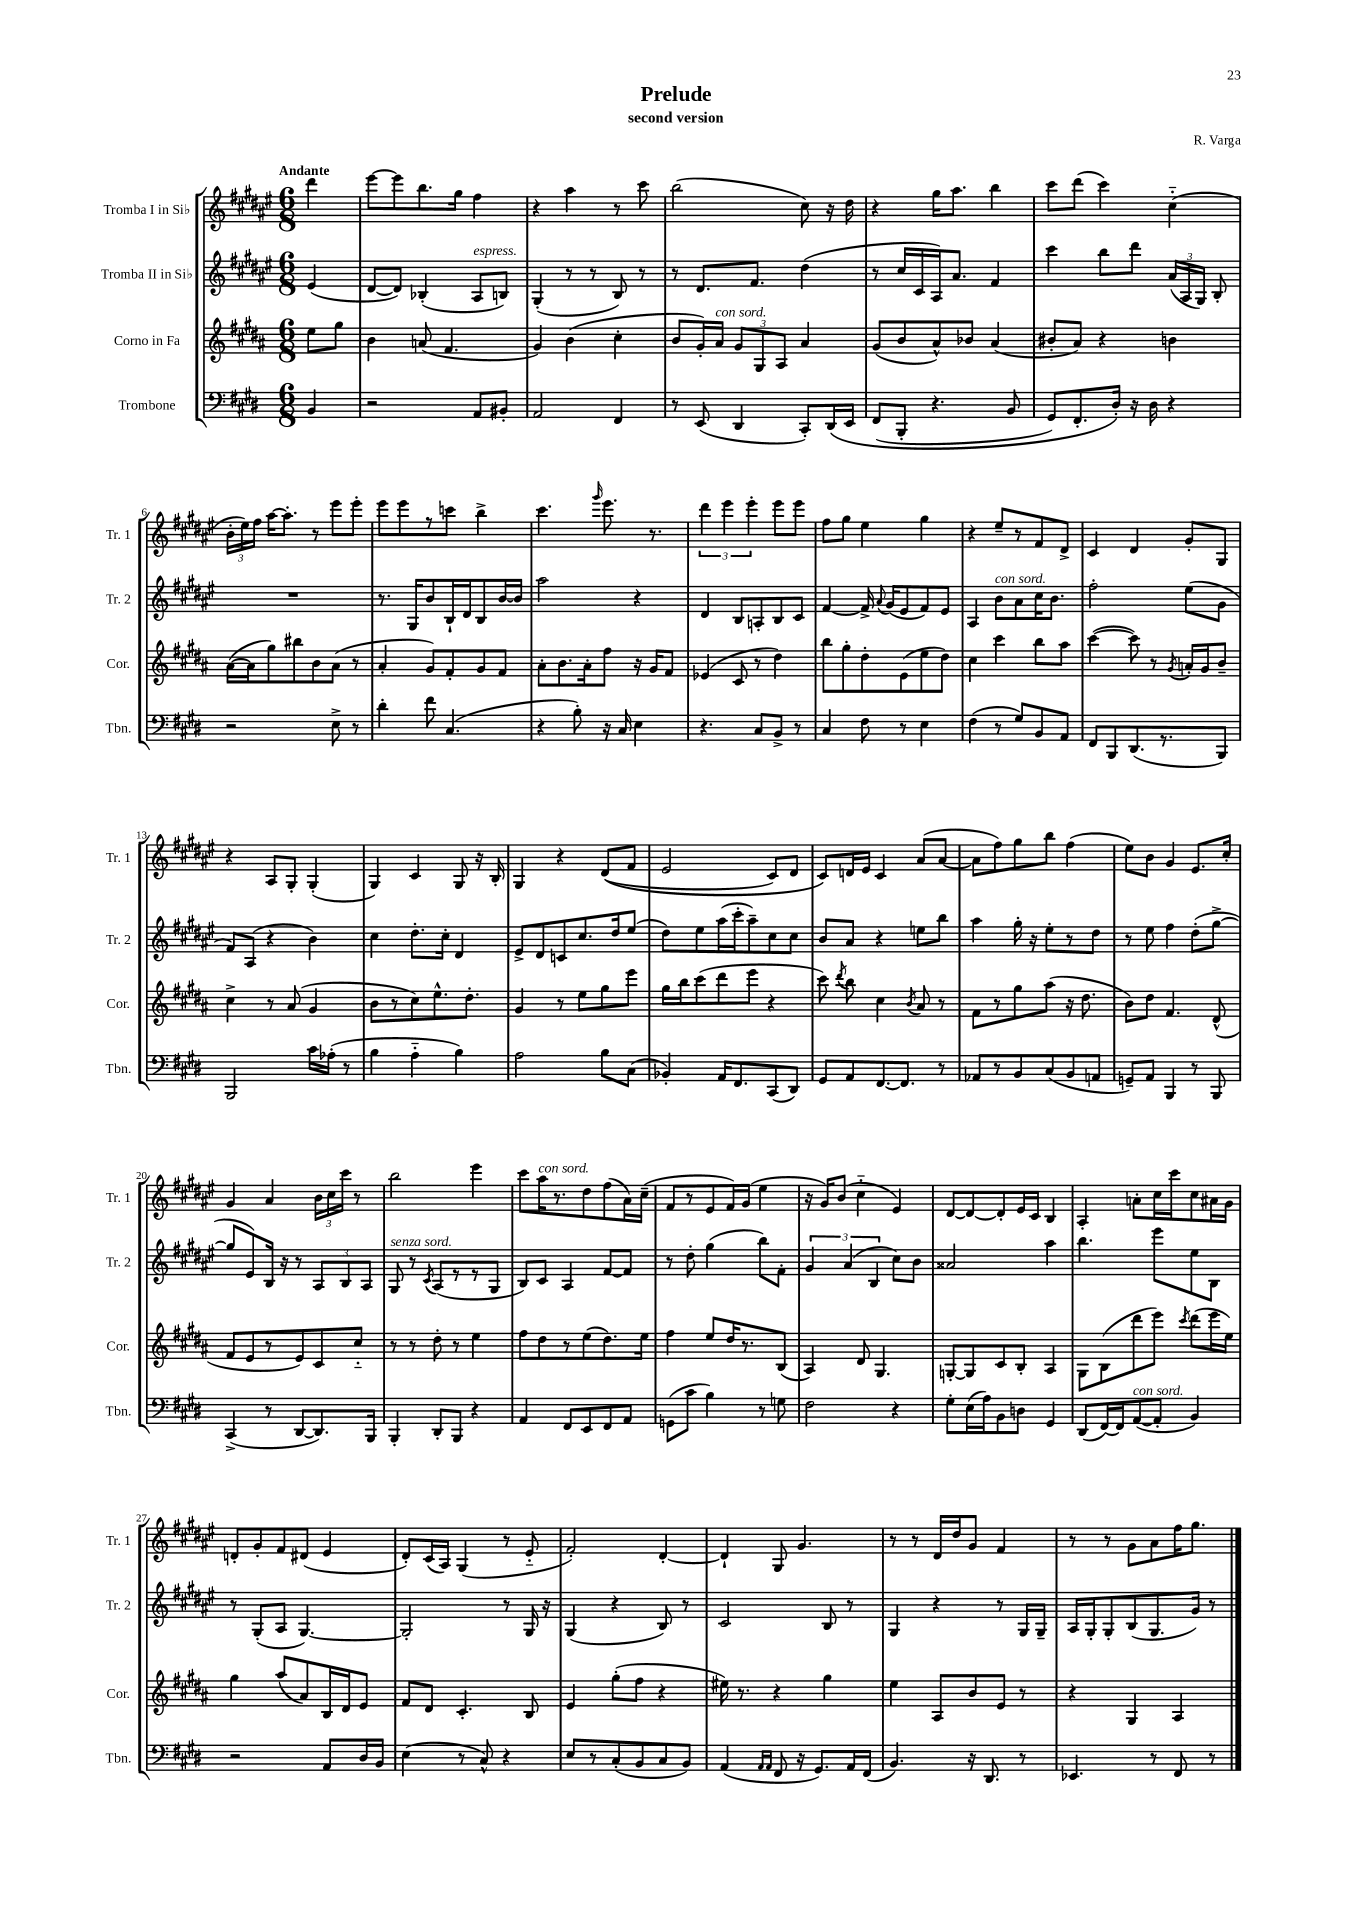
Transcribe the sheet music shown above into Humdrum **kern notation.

**kern	**kern	**kern	**kern
*staff4	*staff3	*staff2	*staff1
*clefF4	*clefG2	*clefG2	*clefG2
*k[f#c#g#d#]	*k[f#c#g#d#a#]	*k[f#c#g#d#a#e#]	*k[f#c#g#d#a#e#]
*M6/8	*M6/8	*M6/8	*M6/8
4BB	8ee	(4e#	4ddd#
.	8gg#	.	.
=	=	=	=
2r	4b	[8d#	[8eee#
.	.	8d#])	8eee#]
.	(8a	(4B-'	8.bb
.	4.f#	.	.
.	.	.	16gg#
8AA	.	8A#	4ff#
8BB#'	.	8B)	.
=	=	=	=
2AA	4g#)	(4G#'	4r
.	(4b	8r	4aa#
.	.	8r	.
4FF#	4cc#'	8B)	8r
.	.	8r	8ccc#
=	=	=	=
8r	8b	8r	(2bb
(8EE	16g#')	8.d#	.
.	16a#	.	.
4DD#	12g#	.	.
.	.	8.f#	.
.	12G#	.	.
.	12A#	.	.
8CC#')	4a#	(4dd#	8cc#)
&(16DD#	.	.	16r
16EE	.	.	16dd#
=	=	=	=
(8FF#	(8g#	8r	4r
8BBB'	8b	16cc#	.
.	.	16c#	.
4.r	8a#^^)	16A#)	16gg#
.	.	8.a#	8.aa#
.	8b-	.	.
.	(4a#	4f#	4bb
8BB	.	.	.
=	=	=	=
8GG#)	8b#'	4ccc#	8ccc#
8.FF#'	8a#)	.	(8ddd#
.	4r	8bb	4ccc#)
16D#'&)	.	.	.
16r	.	8ddd#	.
16D#	.	.	.
4r	4b	(24a#	(4cc#'~
.	.	24A#	.
.	.	24G#)	.
.	.	8B'	.
=	=	=	=
2r	([16a#	2.r	24b'
.	.	.	24ee#)
.	16a#]	.	.
.	.	.	24ff#
.	8gg#)	.	[16aa#
.	.	.	8.aa#']
.	8bb#	.	.
.	8b	.	8r
8E^	(8a#	.	8eee#
8r	8r	.	8eee#'
=	=	=	=
4d#'	4a#'	8.r	8eee#
.	.	.	8eee#
.	.	16G#	.
8f#	8g#)	8b	8r
(4.C#	8f#'	16B`	8ccc
.	.	16d#	.
.	8g#	8B	4bb^
.	8f#	[16b	.
.	.	16b]	.
=	=	=	=
4r	8a#'	2aa#	4.ccc#
.	8.b	.	.
8B')	.	.	.
.	16a#'	.	.
.	.	.	16qqggg#
16r	8ff#	.	8.eee#
16C#	.	.	.
4E	16r	4r	.
.	16g#	.	8.r
.	8f#	.	.
=	=	=	=
4.r	(4e-	4d#	6ddd#
.	.	.	6eee#
.	8c#	8B	.
.	.	.	6eee#'
8C#	8r	8A'	.
8BB^	4dd#)	8B	8eee#
8r	.	8c#	8eee#
=	=	=	=
4C#	8bb	[4f#	8ff#
.	8gg#'	.	8gg#
8F#	8dd#'	16f#^]	4ee#
.	.	8qqa#	.
.	.	(16g#	.
8r	(8e	8e#	.
4E	8ee	8f#)	4gg#
.	8dd#)	8e#	.
=	=	=	=
(4F#	4cc#	4A#	4r
8r	4ccc#	8b	8ee#~
8G#)	.	8a#	8r
8BB	8bb	16cc#	8f#
.	.	8.b	.
8AA	8aa#	.	8d#^
=	=	=	=
8FF#	([4ccc#	2ff#'	4c#
8BBB	.	.	.
(8.DD#	8ccc#])	.	4d#
.	8r	.	.
8.r	.	.	.
.	8qg#	.	.
.	16a'	(8ee#	8g#'
.	16g#	.	.
8BBB)	8b~	8g#	8G#
=	=	=	=
2BBB	4cc#^	8f#)	4r
.	.	(8A#	.
.	8r	4r	8A#
.	(8a#	.	8G#'
16c#	4g#	4b)	(4G#'
(16A-'	.	.	.
8r	.	.	.
=	=	=	=
4B	8b	4cc#	4G#)
.	8r	.	.
4A'~	8cc#)	8.dd#'	4c#
.	8.ee^^	.	.
.	.	16cc#'	.
4B)	.	4d#	8G#
.	8.dd#'	.	.
.	.	.	16r
.	.	.	16B'
=	=	=	=
2A	4g#	8e#^	4G#
.	.	8d#	.
.	8r	8c	4r
.	8ee	8.cc#	.
8B	8gg#	.	&((8d#
.	.	16dd#	.
(8C#	8eee	(8ee#	8f#
=	=	=	=
4BB-')	16gg#	8dd#)	2e#
.	16bb	.	.
.	(8ccc#	8ee#	.
16AA	8ddd#	(16aa#	.
8.FF#	.	16ccc#'	.
.	8eee	8aa#~)	.
(8CC#	4r	8cc#	8c#)
8DD#)	.	8cc#	8d#
=	=	=	=
8GG#	8ccc#)	8b	8c#&)
.	8qddd#	.	.
8AA	8bb	8a#	16d
.	.	.	16e#
[8.FF#	4cc#	4r	4c#
8.FF#]	.	.	.
.	8qb	.	.
.	8a#	8ee	(8a#
8r	8r	8bb	[8a#
=	=	=	=
8AA-	8f#	4aa#	8a#]
8r	8r	.	8ff#)
8BB	8gg#	16gg#'	8gg#
.	.	16r	.
(8C#	(8aa#	8ee#'	8bb
8BB	16r	8r	(4ff#
.	8.dd#	.	.
8AA	.	8dd#	.
=	=	=	=
8GG~)	8b)	8r	8ee#)
8AA	8dd#	8ee#	8b
4BBB	4.f#	4ff#	4g#
8r	.	(8dd#'	8.e#
8BBB	(8d#^^	[8gg#^	.
.	.	.	16cc#'
=	=	=	=
(4CC#^	8f#	8gg#]	4g#
.	8e	8e#)	.
8r	8r	16B	4a#
.	.	16r	.
[8DD#	8e)	8r	.
8.DD#])	8c#	12A#	24b
.	.	.	24cc#
.	.	12B	24ccc#
.	8cc#'~	.	8r
.	.	12A#	.
16BBB	.	.	.
=	=	=	=
4BBB'	8r	8G#	2bb
.	8r	8r	.
.	.	8qc#	.
8DD#'	8dd#'	(8A#	.
8BBB	8r	8r	.
4r	4ee	8r	4eee#
.	.	8G#	.
=	=	=	=
4AA	8ff#	8B)	8ccc#
.	8dd#	8c#	16aa#
.	.	.	8.r
8FF#	8r	4A#	.
8EE	(8ee	.	8dd#
8FF#	8.dd#)	[8f#	(8ff#
8AA	.	8f#]	16a#)
.	16ee	.	(16cc#~
=	=	=	=
(8GG	4ff#	8r	8f#
8c#	.	8dd#'	8r
4B)	8ee	(4gg#	8e#
.	16dd#	.	16f#)
.	8.r	.	(16g#
8r	.	8bb)	4ee#
8G	(8B	8f#'	.
=	=	=	=
2F#	4A#)	6g#	16r
.	.	.	16g#)
.	.	.	(8b
.	.	(6a#	.
.	8d#	.	4cc#'~
.	.	6B	.
.	4.G#	.	.
4r	.	8cc#)	4e#)
.	.	8b	.
=	=	=	=
8G#'	[8G'	2a##	[8d#
(16E	8G]	.	8d#_
16A)	.	.	.
8BB	8c#	.	8d#']
8D	8B'	.	16e#
.	.	.	16c#
4GG#	4A#	4aa#	4B
=	=	=	=
(8DD#	8G#	4.bb	4A#'
[16FF#)	(8B	.	.
16FF#]	.	.	.
([8AA	8ddd#	.	8a'
8AA']	8eee)	8eee#	16cc#
.	.	.	16ccc#
.	8qccc#	.	.
4BB)	(8ddd#	8ee#	8cc#
.	16eee	8B	16a#
.	16ee)	.	16g#
=	=	=	=
2r	4gg#	8r	8d'
.	.	(8G#'	8g#'
.	(8aa#	8A#	8f#
.	8a#)	[4.G#)	(8d#
8AA	16B	.	4e#
.	16d#	.	.
16D#	8e	.	.
16BB	.	.	.
=	=	=	=
(4E	8f#	2G#']	8d#')
.	8d#	.	(16c#
.	.	.	16A#)
8r	4.c#'	.	(4G#
8C#^^)	.	.	.
4r	.	8r	8r
.	8B	16G#	8e#'~
.	.	16r	.
=	=	=	=
8E	4e	(4G#	2f#')
8r	.	.	.
(8C#'	(8gg#'	4r	.
8BB	8ff#	.	.
8C#	4r	8B)	[4d#'
8BB)	.	8r	.
=	=	=	=
(4AA	16ee#)	2c#	4d#`]
.	8.r	.	.
16qqAA	.	.	.
16qqAA	.	.	.
8FF#	4r	.	8G#
16r	.	.	4.g#
8.GG#)	.	.	.
.	4gg#	8B	.
16AA	.	8r	.
(16FF#	.	.	.
=	=	=	=
4.BB)	4ee	4G#	8r
.	.	.	8r
.	8A#	4r	16d#
.	.	.	16dd#
16r	8b	.	8g#
8.DD#	.	.	.
.	8e	8r	4f#
8r	8r	16G#	.
.	.	16G#~	.
=	=	=	=
4.EE-	4r	16A#	8r
.	.	16G#'	.
.	.	8G#'	8r
.	4G#	(8B	8g#
8r	.	8.G#	8a#
8FF#	4A#	.	16ff#
.	.	16g#)	8.gg#
8r	.	8r	.
==	==	==	==
*-	*-	*-	*-
